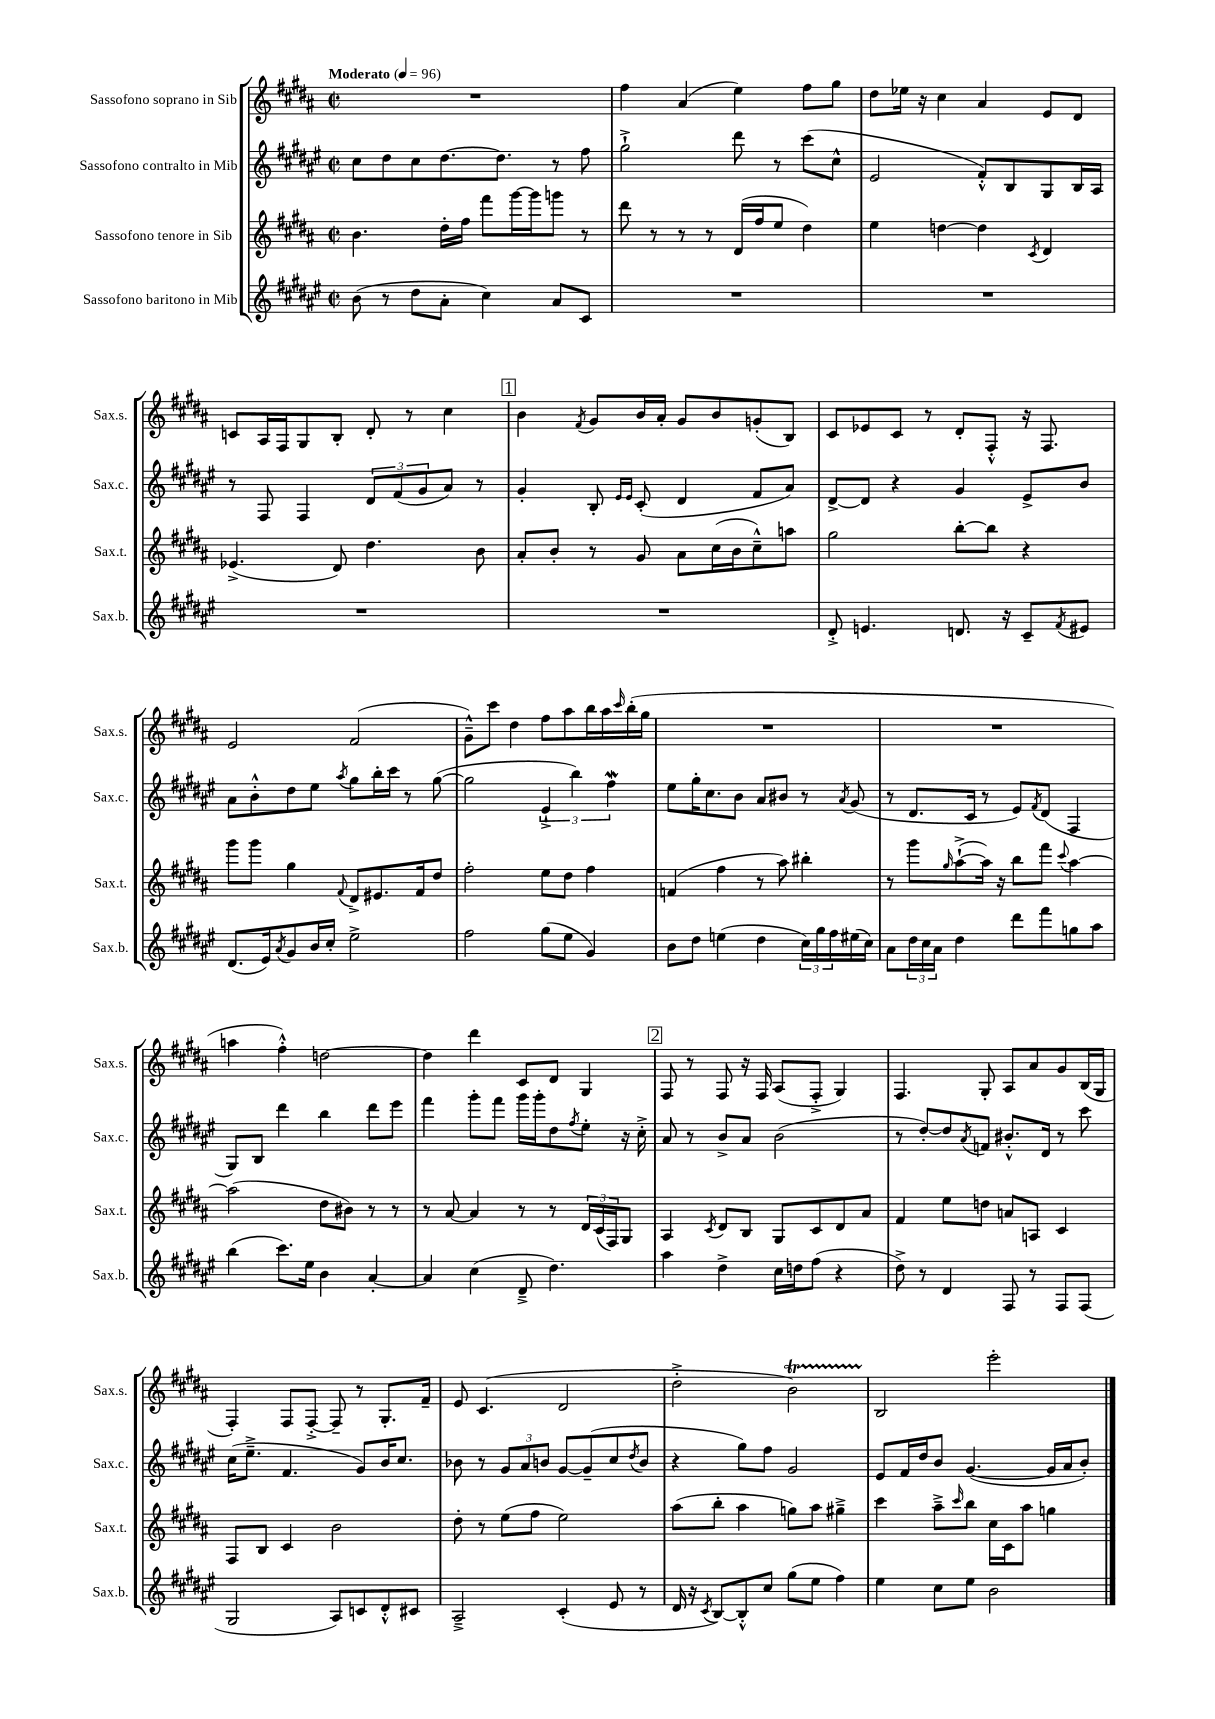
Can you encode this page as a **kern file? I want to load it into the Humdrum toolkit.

**kern	**kern	**kern	**kern
*staff4	*staff3	*staff2	*staff1
*clefG2	*clefG2	*clefG2	*clefG2
*k[f#c#g#d#a#e#]	*k[f#c#g#d#a#]	*k[f#c#g#d#a#e#]	*k[f#c#g#d#a#]
*M2/2	*M2/2	*M2/2	*M2/2
*met(c|)	*met(c|)	*met(c|)	*met(c|)
*MM96	*MM96	*MM96	*MM96
(8b	4.b	8cc#	1r
8r	.	8dd#	.
8dd#	.	8cc#	.
8a#'	16dd#'	[8.dd#	.
.	16ff#	.	.
4cc#)	8fff#	.	.
.	.	8.dd#]	.
.	[16ggg#	.	.
.	16ggg#]	.	.
8a#	8ggg	8r	.
8c#	8r	8ff#	.
=	=	=	=
1r	8ddd#	2gg#`^	4ff#
.	8r	.	.
.	8r	.	(4a#
.	8r	.	.
.	(16d#	8ddd#	4ee)
.	16ff#	.	.
.	8ee	8r	.
.	4dd#)	(8ccc#	8ff#
.	.	8cc#^^	8gg#
=	=	=	=
1r	4ee	2e#	8dd#
.	.	.	16ee-
.	.	.	16r
.	[4dd	.	4cc#
.	4dd]	8f#'^^)	4a#
.	.	8B	.
.	8qc#	.	.
.	4d#	8G#	8e
.	.	16B	8d#
.	.	16A#	.
=	=	=	=
1r	(4.e-^	8r	8c
.	.	8F#	16A#
.	.	.	16F#
.	.	4F#	8G#
.	8d#)	.	8B'
.	4.dd#	12d#	8d#'
.	.	(12f#	.
.	.	.	8r
.	.	12g#	.
.	.	8a#)	4cc#
.	8b	8r	.
=	=	=	=
1r	8a#'	4g#'	4b
.	8b'	.	.
.	.	.	8qf#
.	8r	8B'	8g#
.	.	16qqe#	.
.	.	16qqe#	.
.	8g#	(8c#'	16b
.	.	.	16a#'
.	8a#	4d#	8g#
.	(16cc#	.	8b
.	16b	.	.
.	8cc#~^^)	8f#	(8g'
.	8aa	8a#)	8B)
=	=	=	=
8d#'^	2gg#	[8d#^	8c#
4.e	.	8d#]	8e-
.	.	4r	8c#
.	.	.	8r
8.d	[8bb'	4g#	8d#'
.	8bb]	.	8F#'^^
16r	.	.	.
8c#~	4r	8e#^	16r
.	.	.	8.F#
8qf#	.	.	.
8e#	.	8b	.
=	=	=	=
(8.d#	8ggg#	8a#	2e
.	8ggg#	8b'^^	.
16e#)	.	.	.
8qa#	.	.	.
8g#	4gg#	8dd#	.
16b	.	8ee#	.
16cc#'	.	.	.
.	8qqf#	8qaa#	.
2ee#^	8d#^	8gg#	(2f#
.	8.e#	16bb'	.
.	.	16ccc#	.
.	.	8r	.
.	16f#	.	.
.	8dd#	([8gg#	.
=	=	=	=
2ff#	2ff#'	2gg#]	8g#~^^)
.	.	.	8ccc#
.	.	.	4dd#
(8gg#	8ee	6e#`^	8ff#
8ee#	8dd#	.	8aa#
.	.	6bb)	.
4g#)	4ff#	.	16bb
.	.	.	16aa#
.	.	6ff#	.
.	.	.	16qqccc#
.	.	.	(16bb'
.	.	.	16gg#
=	=	=	=
8b	(4f	8ee#	1r
8dd#	.	16gg#'	.
.	.	8.cc#	.
(4ee	4ff#	.	.
.	.	8b	.
4dd#	8r	8a#	.
.	8aa#)	8b#	.
24cc#)	4bb#'	8r	.
24gg#	.	.	.
24ff#	.	.	.
.	.	8qa#	.
(16ee#	.	(8g#	.
16cc#)	.	.	.
=	=	=	=
8a#	8r	8r	1r
24dd#	8ggg#	8.d#	.
24cc#	.	.	.
24a#	.	.	.
.	16qqgg#	.	.
4dd#	([8aa#`^	.	.
.	.	16c#	.
.	16aa#])	8r	.
.	16r	.	.
8ddd#	8bb	8e#)	.
.	.	8qf#	.
8fff#	8fff#	(8d#	.
.	8qqccc#	.	.
8gg	[4aa#	4F#	.
8aa#	.	.	.
=	=	=	=
(4bb	(2aa#]	8G#)	4aa
.	.	8B	.
8.ccc#)	.	4ddd#	4ff#'^^)
16ee#	.	.	.
4b	8dd#	4bb	[2dd
.	8b#)	.	.
[4a#'	8r	8ddd#	.
.	8r	8eee#	.
=	=	=	=
4a#]	8r	4fff#	4dd]
.	[8a#	.	.
(4cc#	4a#]	8ggg#'	4ddd#
.	.	8fff#	.
8d#~^	8r	16ggg#	8c#
.	.	16ggg#'	.
4.dd#)	8r	8dd#	8d#
.	.	8qff#	.
.	24d#	8ee#'	4G#
.	(24c#	.	.
.	24F#)	.	.
.	8G#	16r	.
.	.	16cc#'^	.
=	=	=	=
4aa#	4A#	8a#	8F#
.	.	8r	8r
.	8qc#	.	.
4dd#^	8d#	8b^	8F#
.	8B	8a#	16r
.	.	.	16F#
16cc#	8G#	(2b	(8A#
16dd	.	.	.
(8ff#	8c#	.	8F#'^
4r	8d#	.	4G#)
.	8a#	.	.
=	=	=	=
8dd#^)	4f#	8r	4.F#
8r	.	[8dd#')	.
4d#	8ee	8dd#]	.
.	.	8qa#	.
.	8dd	8f	8G#'
8F#	8a	8.b#'^^	8A#
8r	8A	.	8a#
.	.	16d#	.
8F#	4c#	8r	8g#
(8F#	.	8ccc#	(16B
.	.	.	16G#
=	=	=	=
2G#	8F#	(16cc#	4F#')
.	.	8.ee#~^	.
.	8B	.	.
.	4c#	4.f#	8F#
.	.	.	[8F#'^
8A#)	2b	.	8F#~]
8c	.	8g#)	8r
8d#'^^	.	16b	8.G#'
.	.	8.cc#	.
8c#	.	.	.
.	.	.	16f#~
=	=	=	=
2A#~^	8dd#'	8b-	8e
.	8r	8r	(4.c#
.	(8ee	12g#	.
.	.	12a#	.
.	8ff#	.	.
.	.	12b	.
(4c#'	2ee)	[8g#	2d#
.	.	(8g#~]	.
8e#	.	8cc#	.
.	.	8qdd#	.
8r	.	8b	.
=	=	=	=
16d#	(8aa#	4r	2dd#'^
16r	.	.	.
8qc#	.	.	.
[8B)	8bb'	.	.
8B'^^]	4aa#	8gg#)	.
8cc#	.	8ff#	.
(8gg#	8gg)	2g#	2b)
8ee#	8aa#	.	.
4ff#)	4gg#~^	.	.
=	=	=	=
4ee#	4ccc#	8e#	2B
.	.	16f#	.
.	.	16dd#	.
8cc#	8aa#~^	8b	.
.	16qqccc#	.	.
8ee#	8bb	([4.g#	.
2b	16cc#	.	2eee'
.	16c#	.	.
.	8aa#	.	.
.	4gg	16g#]	.
.	.	16a#	.
.	.	8b')	.
==	==	==	==
*-	*-	*-	*-
